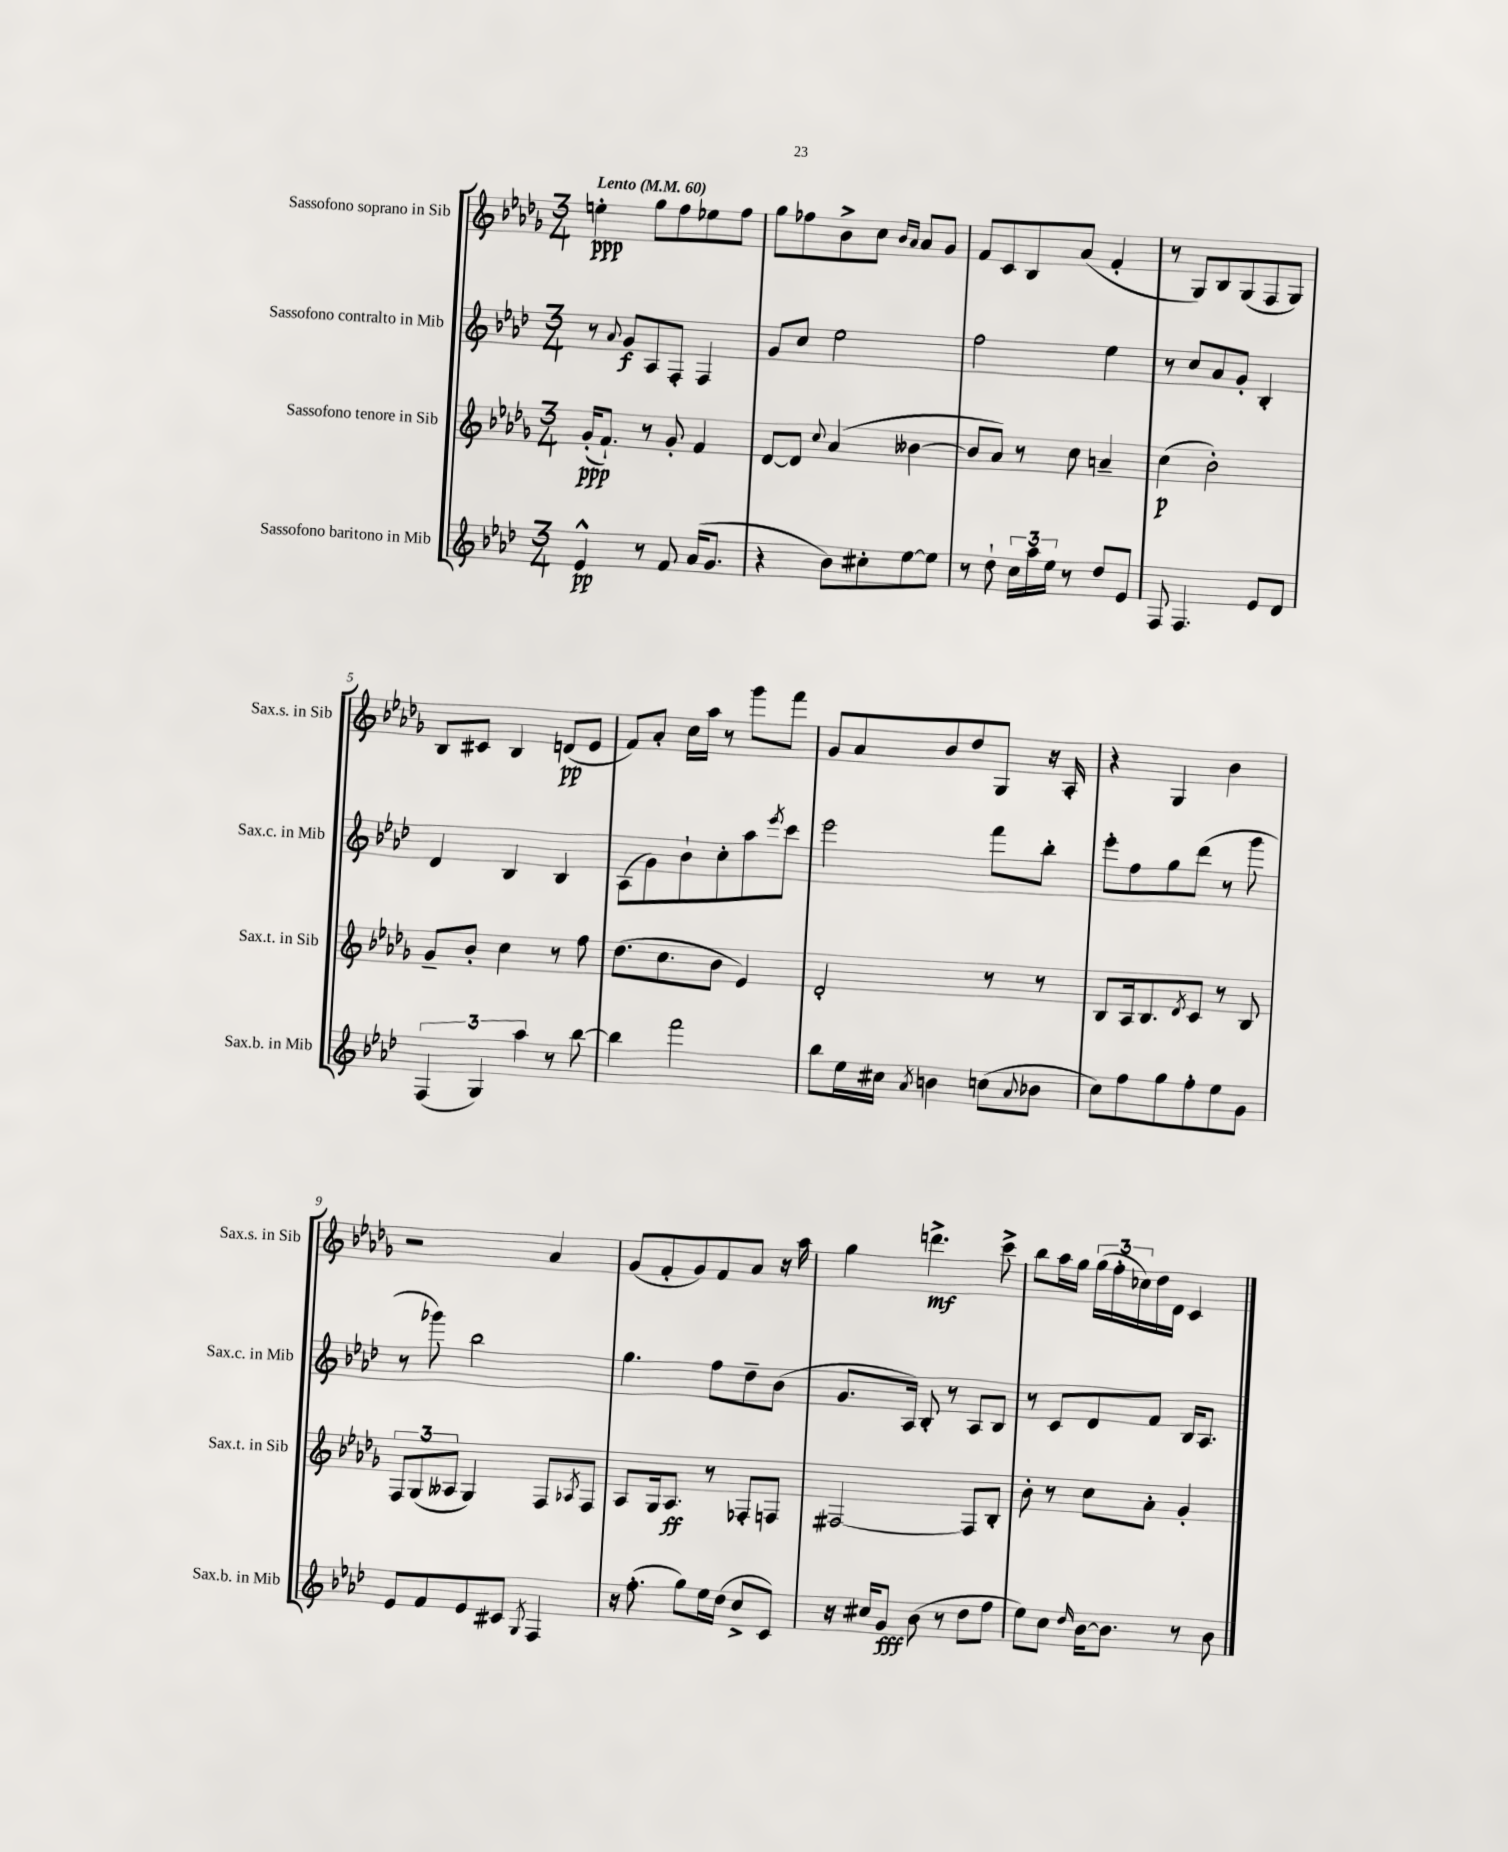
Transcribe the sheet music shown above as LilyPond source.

<<
\new StaffGroup <<
\new Staff = "s0" \with { instrumentName = "Sassofono soprano in Sib" shortInstrumentName = "Sax.s. in Sib" } {
    \clef treble \key des \major \numericTimeSignature \time 3/4 \tempo "Lento" 4 = 60
    e''4-.\ppp ges''8 f''8 ees''8 f''8 |
    ges''8 fes''8 bes'8-> c''8 \grace { bes'16 aes'16 } aes'8 ges'8 |
    f'8 c'8 bes8 aes'8( f'4-. |
    r8 ges8) bes8 ges8( f8 ges8) |
    bes8 cis'8 bes4 d'8\pp( ees'8 |
    f'8) aes'8-. c''16 aes''16 r8 ges'''8 f'''8 |
    ges'8 aes'8 bes'8 des''8 ges8 r16 aes16-. |
    r4 ges4 bes'4 |
    r2 aes'4 |
    ges'8( f'8-. ges'8) f'8 aes'8 r16 aes''16 |
    ges''4 d'''4.->\mf c'''8-> |
    bes''8 aes''16 ges''16 \tuplet 3/2 { ges''16( f''16-. ces''16) } des''16 des'16 c'4 \bar "|." |
}
\new Staff = "s1" \with { instrumentName = "Sassofono contralto in Mib" shortInstrumentName = "Sax.c. in Mib" } {
    \clef treble \key aes \major \numericTimeSignature \time 3/4
    r8 \appoggiatura { aes'8 } g'8\f aes8 f8-. f4 |
    g'8 c''8 ees''2 |
    f''2 ees''4 |
    r8 c''8 aes'8 g'8-. bes4-. |
    des'4 bes4 bes4 |
    aes8( g'8) bes'8-! c''8-. aes''8 \acciaccatura { ees'''8 } c'''8 |
    ees'''2 f'''8 bes''8-. |
    ees'''8-. f''8 g''8 des'''8( r8 g'''8 |
    r8 ges'''8) bes''2 |
    g''4. f''8 des''8-- bes'8( |
    g'8. aes16) bes8-. r8 aes8 bes8 |
    r8 c'8 des'8 f'8 bes16 aes8. \bar "|." |
}
\new Staff = "s2" \with { instrumentName = "Sassofono tenore in Sib" shortInstrumentName = "Sax.t. in Sib" } {
    \clef treble \key des \major \numericTimeSignature \time 3/4
    ges'16-.\ppp( f'8.-!) r8 ges'8-. f'4 |
    des'8~ des'8 \appoggiatura { c''8 } aes'4( beses'4~ |
    beses'8 aes'8) r8 c''8 a'4-- |
    c''4\p( bes'2-.) |
    ges'8-- bes'8-. c''4 r8 f''8 |
    des''8.( c''8. bes'8 ees'4) |
    des'2-. r8 r8 |
    bes8 aes16 bes8. \acciaccatura { des'8 } c'8 r8 bes8 |
    \tuplet 3/2 { f8 ges8( aeses8 } ges4) f8 \acciaccatura { aes8 } f8 |
    aes8 ges16 aes8.\ff r8 fes8-. f8 |
    fis2~ fis8 bes8-. |
    bes'8-. r8 c''8 aes'8-. ges'4-. \bar "|." |
}
\new Staff = "s3" \with { instrumentName = "Sassofono baritono in Mib" shortInstrumentName = "Sax.b. in Mib" } {
    \clef treble \key aes \major \numericTimeSignature \time 3/4
    ees'4-^\pp r8 f'8 aes'16( g'8. |
    r4 bes'8) cis''8-. ees''8~ ees''8 |
    r8 des''8-! \tuplet 3/2 { c''16 aes''16 ees''16 } r8 des''8 ees'8 |
    f8 f4. ees'8 des'8 |
    \tuplet 3/2 { f4( g4) aes''4 } r8 bes''8~ |
    bes''4 f'''2 |
    bes''8 ees''16 cis''16 \acciaccatura { aes'8 } b'4 c''8( \appoggiatura { aes'8 } bes'8 |
    c''8) f''8 g''8 f''8-. ees''8 g'8 |
    ees'8 f'8 ees'8 cis'8 \acciaccatura { g8 } f4 |
    r16 f''8.-.( g''8) ees''16 des''16( c''8-> c'8) |
    r16 cis''16 g'8\fff bes'8( r8 des''8 f''8 |
    ees''8) c''8 \grace { des''16 } bes'16~ bes'8. r8 bes'8 \bar "|." |
}
>>
>>
